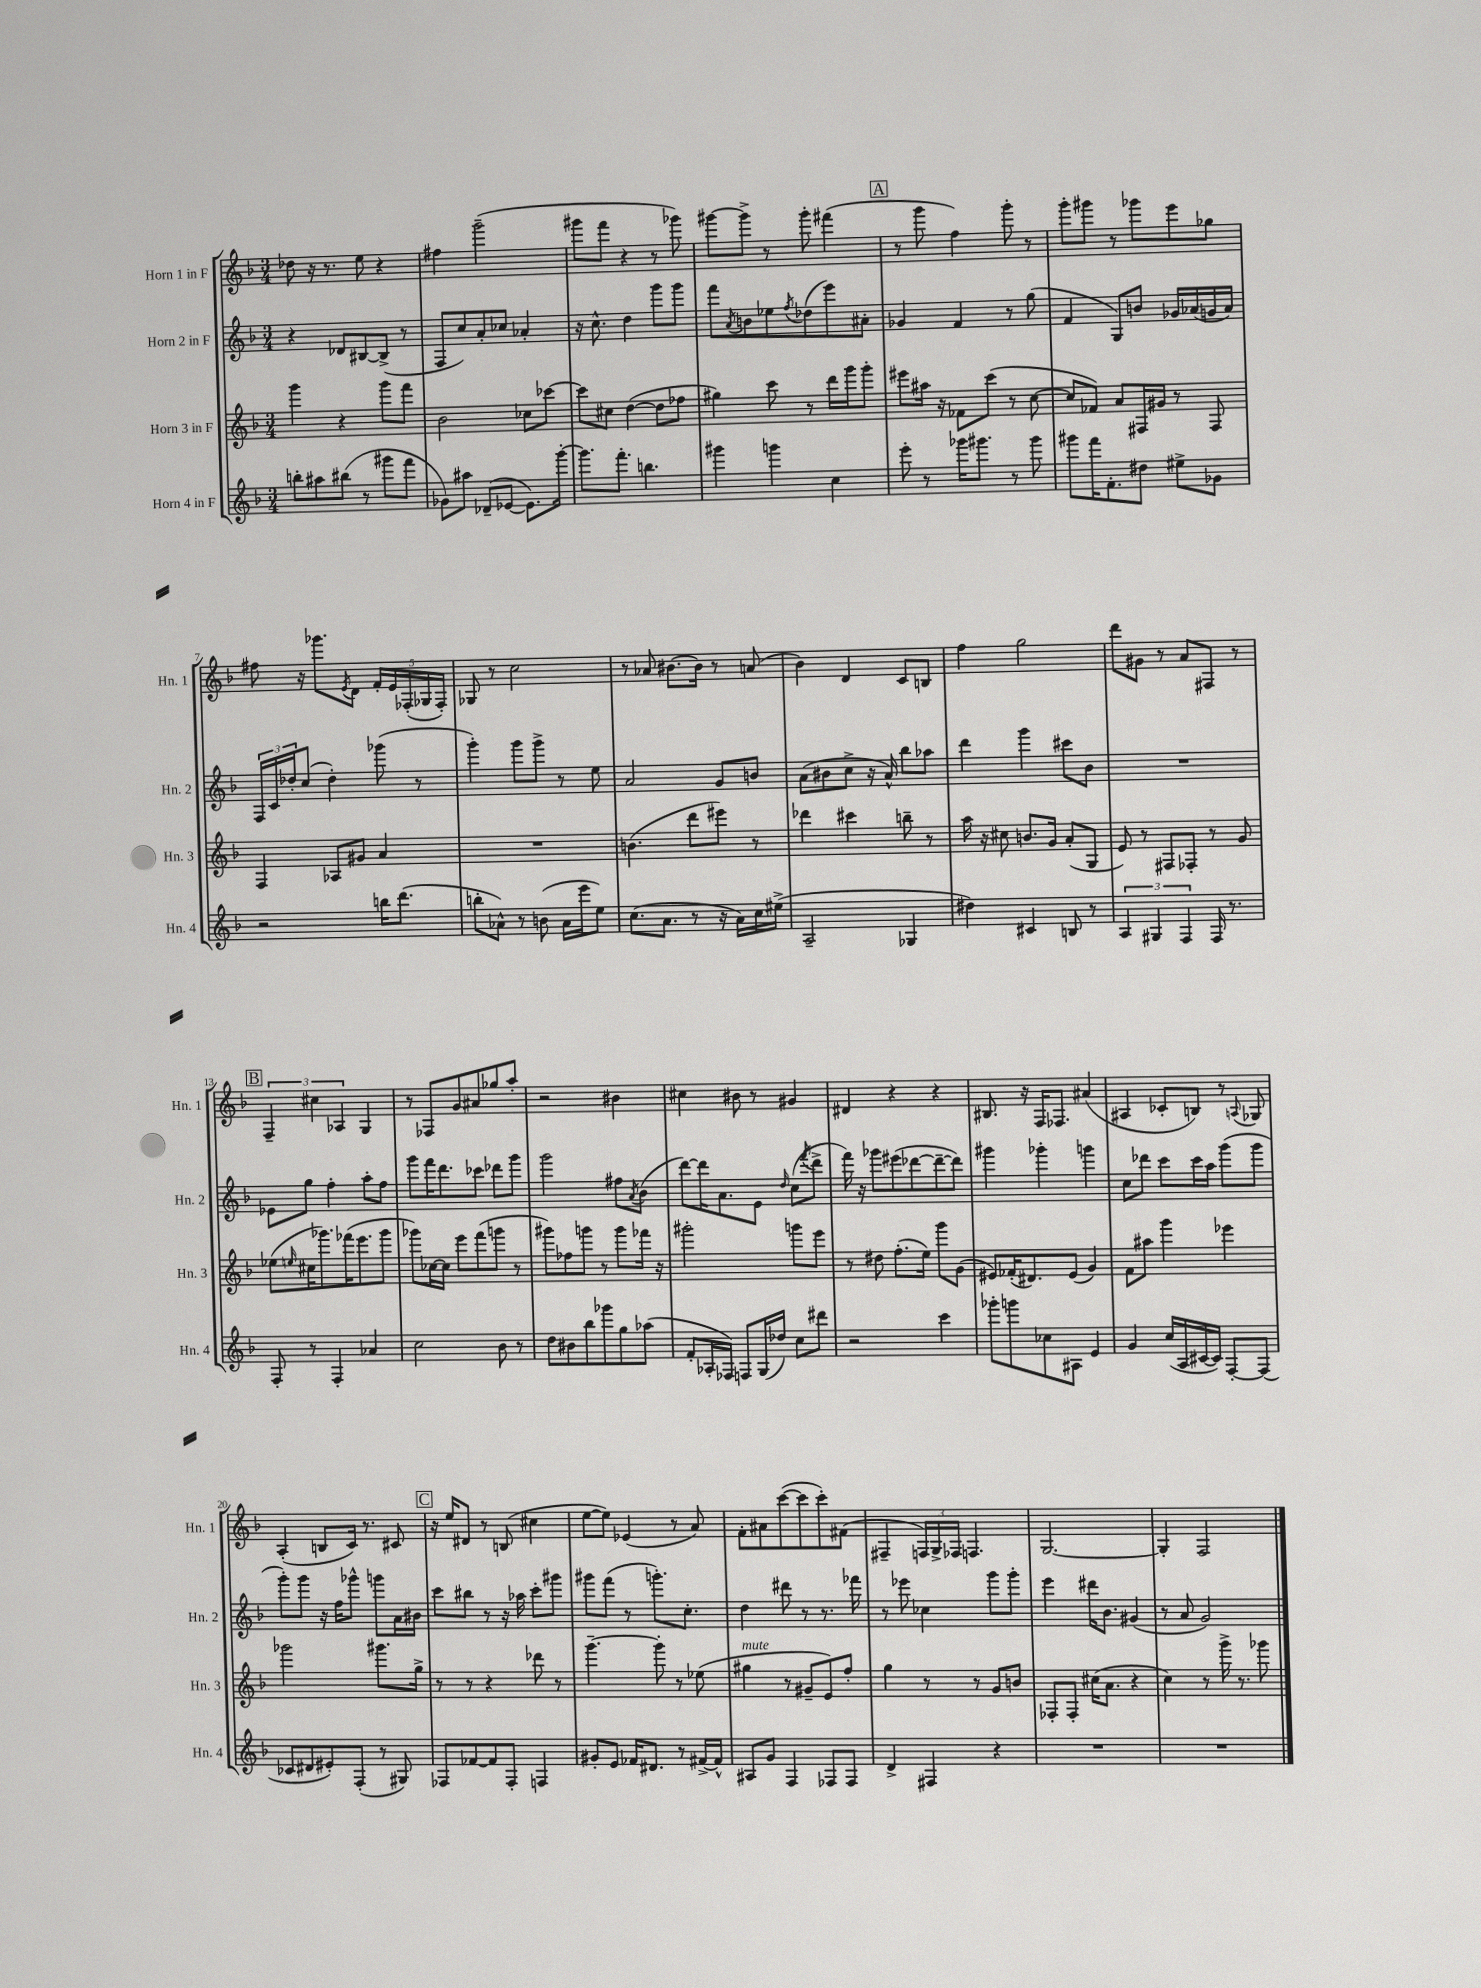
<<
\new StaffGroup <<
\new Staff = "s0" \with { instrumentName = "Horn 1 in F" shortInstrumentName = "Hn. 1" } {
    \clef treble \key f \major \numericTimeSignature \time 3/4
    des''8 r16 r8. e''8 r4 |
    fis''4 g'''2--( |
    gis'''8 f'''8 r4 r8 ges'''8) |
    gis'''8~ gis'''8-> r8 gis'''8-. fis'''4( |
    \mark \markup { \box "A" } r8 g'''8 f''4) g'''8-. r8 |
    g'''8-. gis'''8 r8 ges'''8 e'''8 ges''8 |
    fis''8 r16 ges'''8. \acciaccatura { e'8 } d'8 \tuplet 5/4 { f'16-. e'16 fes16-.( ges16 fes16-.) } |
    ges8 r8 c''2 |
    r8 aes'8 bis'8.~ bis'16 r8 a'8( |
    bes'4) d'4 c'8 b8 |
    f''4 g''2 |
    d'''8 gis'8 r8 a'8 fis8 r8 |
    \mark \markup { \box "B" } \tuplet 3/2 { f4-- cis''4 aes4 } g4 |
    r8 fes8 g'8 ais'8 ges''8 a''8-. |
    r2 bis'4 |
    cis''4 bis'8 r8 gis'4 |
    dis'4 r4 r4 |
    bis8. r16 f16 fes8. ais'4( |
    ais4 ces'8-. b8) r8 \appoggiatura { a8 } ges8 |
    a4-.( b8 c'16) r8. cis'8 |
    \mark \markup { \box "C" } r16 e''16 dis'8 r8 b8( cis''4 |
    e''8~ e''8) ees'4( r8 a'8) |
    f'8-. ais'8 c'''8~( c'''8 c'''8-.) fis'8( |
    fis4-- \tuplet 3/2 { f16) g16-> fes16 } f4. |
    g2.~ |
    g4-. f2 \bar "|." |
}
\new Staff = "s1" \with { instrumentName = "Horn 2 in F" shortInstrumentName = "Hn. 2" } {
    \clef treble \key f \major \numericTimeSignature \time 3/4
    r4 des'8 bis8~ bis8->( r8 |
    f8 c''8) a'8-. ces''8 aes'4-. |
    r16 c''8.-^ d''4 g'''8 g'''8 |
    f'''8 \acciaccatura { a'8 } b'8 ees''8 \acciaccatura { f''8 } des''8( e'''8) ais'8-. |
    \mark \markup { \box "A" } ges'4 f'4 r8 g''8( |
    f'4 g8) b'8 ges'16 aes'16( g'16 aes'16) |
    \tuplet 3/2 { f16 c'16 des''16-. } c''8( des''4-.) ges'''8( r8 |
    g'''4-.) g'''8 g'''8-> r8 e''8 |
    a'2 g'8 b'8 |
    a'8( bis'8 c''8-> r16 a'16-^) bes''8 aes''8 |
    d'''4 g'''4 cis'''8 bes'8 |
    R2. |
    \mark \markup { \box "B" } ees'8 g''8 f''4-. a''8-. f''8 |
    g'''8 f'''16 d'''8. ces'''8 des'''8 g'''8 |
    g'''2 fis''8 \acciaccatura { a'8 } bes'8( |
    d'''8~) d'''16 a'8. e'8 \grace { d''16 } c''8( \acciaccatura { f'''8 } d'''8-> |
    f'''16) r16 ges'''8 eis'''8( des'''8~ des'''8~-- des'''8) |
    gis'''4 ges'''4-. g'''4 |
    c''8 des'''8 c'''8 c'''16 a''16 g'''8( g'''8 |
    g'''8-.) g'''8 r16 f''16 ges'''8-^ g'''8 a'16 bis'16 |
    \mark \markup { \box "C" } c'''8 bis''8 r8 r16 aes''16 c'''8-. gis'''8 |
    gis'''8 f'''8( r8 g'''8.-.) c''8.-. |
    d''4 dis'''8 r8 r8. fes'''16 |
    r8 ees'''8 ces''4 g'''8 g'''8-. |
    e'''4 dis'''16 bes'8. gis'4( |
    r8 a'8 g'2) \bar "|." |
}
\new Staff = "s2" \with { instrumentName = "Horn 3 in F" shortInstrumentName = "Hn. 3" } {
    \clef treble \key f \major \numericTimeSignature \time 3/4
    g'''4 r4 g'''8 f'''8 |
    bes'2 ces''8 ces'''8~ |
    ces'''8 cis''8 d''4~( d''8 fes''8 |
    gis''4) c'''8 r8 d'''16 g'''16 g'''8-. |
    \mark \markup { \box "A" } eis'''8 ais''16 r16 fes'8 c'''8( r8 c''8~ |
    c''8 fes'8) a'8 fis16 gis'16 r8 fis8 |
    f4 aes8 gis'8 a'4 |
    R2. |
    b'4.( d'''8 eis'''8) r8 |
    des'''4 cis'''4 b''8-- r8 |
    a''16 r16 cis''8 b'8. g'16 a'8-.( g8 |
    e'8) r8 fis8 fes8-. r8 g'8 |
    \mark \markup { \box "B" } ees''8( \grace { e''16 } cis''16 ges'''8.) fes'''16( e'''8. ges'''8 |
    ges'''8) ces''16~ ces''16 e'''8 f'''8( g'''8 r8 |
    gis'''8) fes''8 g'''8 r8 g'''8 fes'''16 r16 |
    gis'''2-. g'''8 e'''8 |
    r8 dis''8 f''8.-.( e''16) g'''8 g'8( |
    eis'8) fes'16-.( dis'8.) eis'8( g'4) |
    f'8 ais''8 g'''4 ees'''4 |
    ges'''2 gis'''8. g''16-> |
    \mark \markup { \box "C" } r8 r8 r4 des'''8 r8 |
    g'''4.~-- g'''8-. r8 ees''8( |
    gis''4^\markup { \italic "mute" } r8 gis'8-- e'8) f''8-. |
    g''4 r8 r8 g'8 b'8 |
    fes8-. fes8-. cis''16( a'8. r4 |
    c''4) r8 g'''16-> r8. ges'''8 \bar "|." |
}
\new Staff = "s3" \with { instrumentName = "Horn 4 in F" shortInstrumentName = "Hn. 4" } {
    \clef treble \key f \major \numericTimeSignature \time 3/4
    b''8-. ais''8 bis''8( r8 gis'''8 f'''8 |
    ges'8) ais''8 des'8--( ees'8~ ees'8.) g'''16~-. |
    g'''8. f'''8.-. b''4. |
    gis'''4 g'''4 c''4 |
    \mark \markup { \box "A" } e'''8-. r8 ges'''16 gis'''8. r8 gis'''8 |
    gis'''8 f'''16 f'8.-. dis''8 eis''8-> ges'8 |
    r2 b''16 d'''8.( |
    b''8-. aes'8-^) r8 b'8( aes'16 e'''16 e''8) |
    c''8.( a'8. r8 r16 a'16) c''16 eis''16->( |
    a2-- ges4 |
    dis''4) cis'4 b8 r8 |
    \tuplet 3/2 { a4 gis4 f4 } f16 r8. |
    \mark \markup { \box "B" } f8-. r8 f4-. aes'4 |
    c''2 bes'8 r8 |
    d''8 bis'8 bes''8 ges'''8 g''8 aes''8( |
    f'8-. aes16-. fes16) f8 g16( des''16) c''8 dis'''8 |
    r2 c'''4 |
    ges'''8-. g'''8 ces''8 ais8 e'4 |
    g'4 c''16( a16 cis'16~ cis'16) f8~-. f8( |
    ces'8 dis'8 eis'8-.) f8-.( r8 gis8) |
    \mark \markup { \box "C" } fes8 fes'8~ fes'8 fes8-. f4 |
    gis'8-. e'8 fes'16 dis'8. r8 fis'16~-> fis'16-^ |
    ais8 g'8 f4 fes8 fes8 |
    d'4-> fis4 r4 |
    R2. |
    R2. \bar "|." |
}
>>
>>
